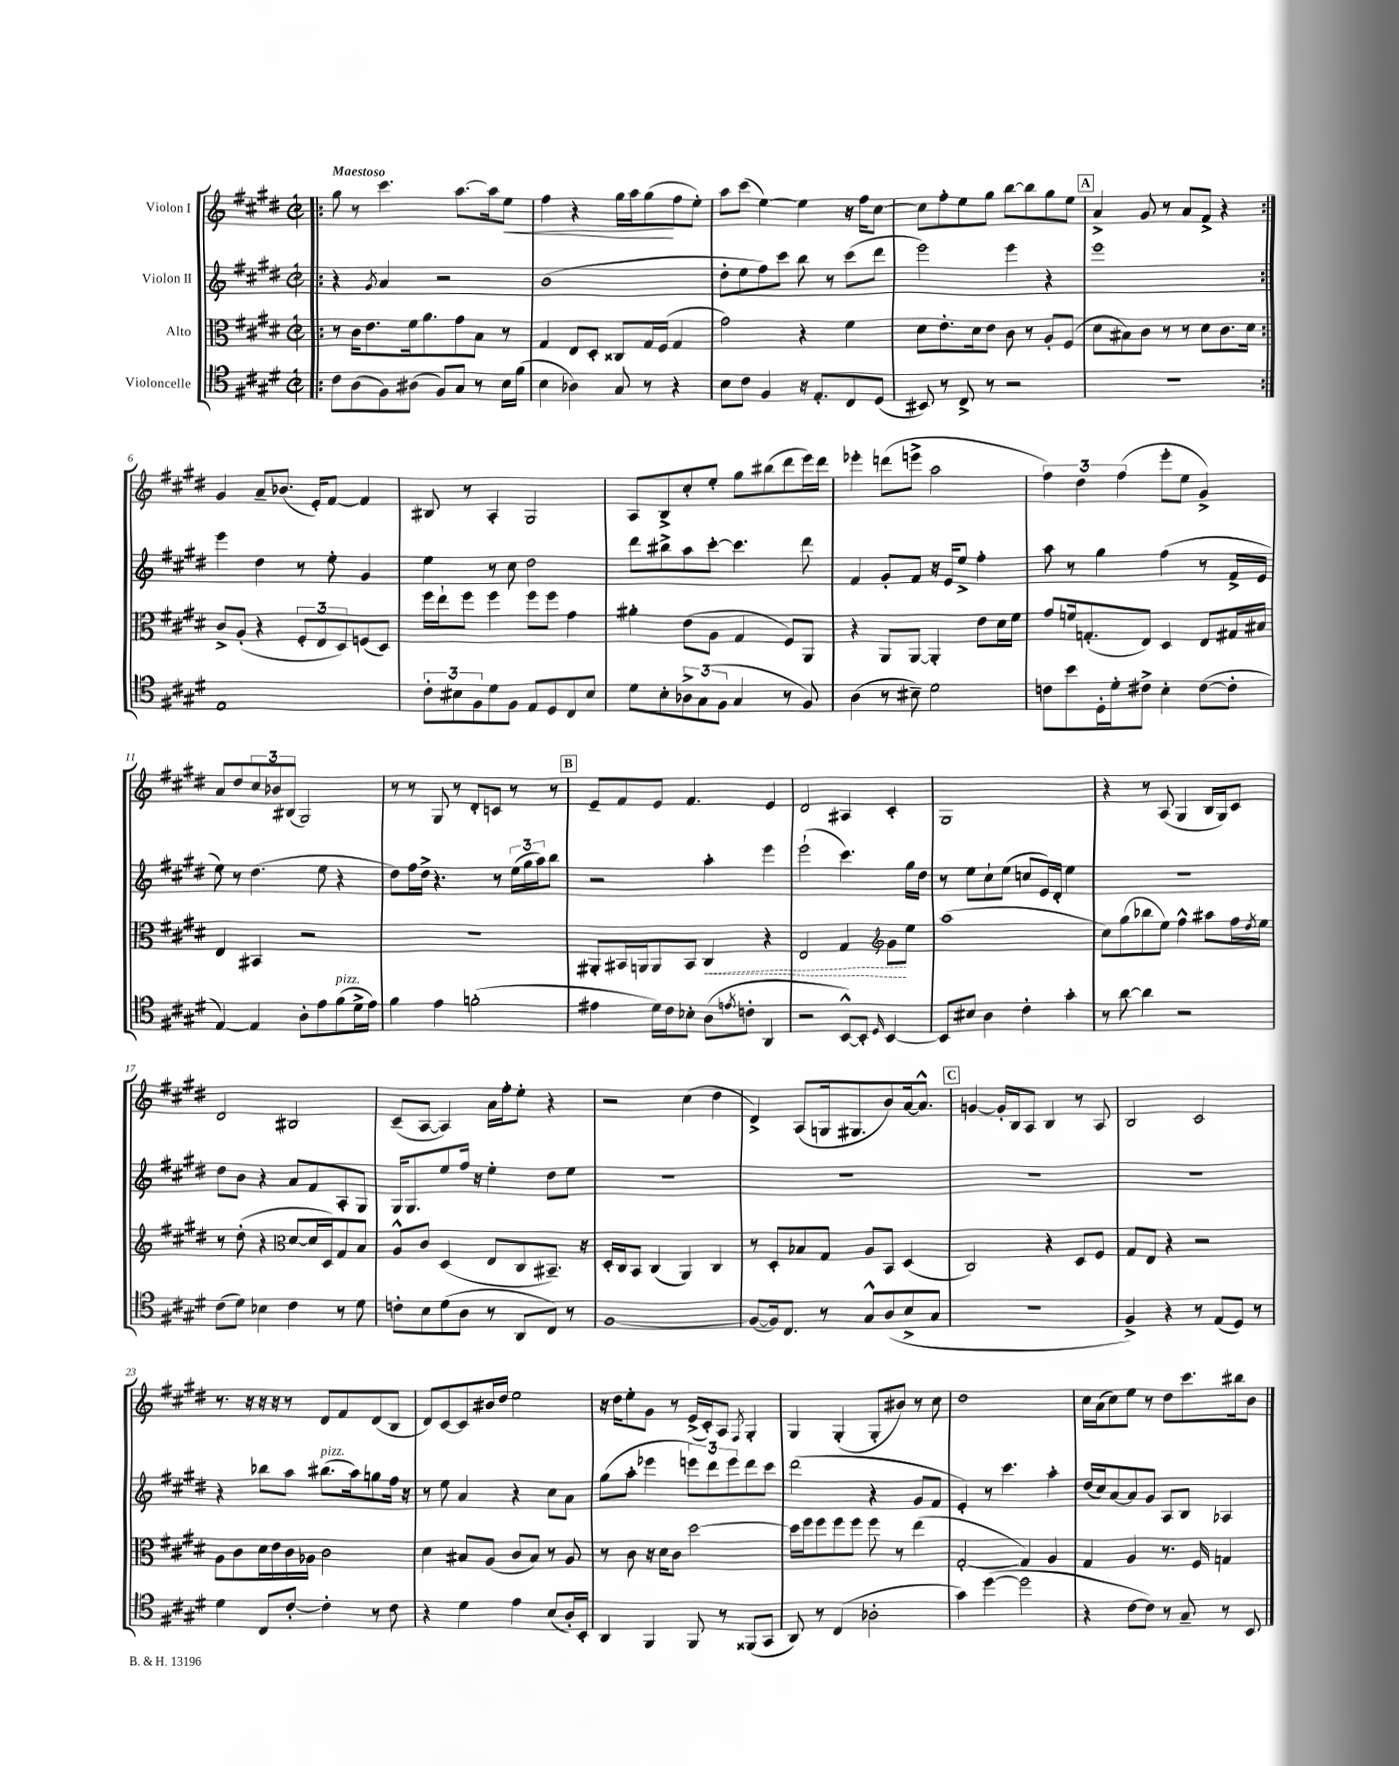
<<
\new StaffGroup <<
\new Staff = "s0" \with { instrumentName = "Violon I" } {
    \clef treble \key e \major \defaultTimeSignature \time 2/2 \tempo "Maestoso"
    \repeat volta 2 { \bar ".|:" gis''8 r8 cis'''4. a''8.~ a''16 e''8\< |
    fis''4 r4 gis''16 a''16 gis''8\!( fis''8 e''8-.) |
    a''8 cis'''8( e''4~) e''4 r16 fis''16 cis''8~ |
    cis''8 fis''8-. e''8 gis''8 b''8~ b''8 gis''8 e''8 |
    \mark \markup { \box "A" } a'4-> gis'8 r8 a'8 fis'8-> r4 | }
    gis'4 a'8-- bes'8.( e'16-.) fis'8~ fis'4 |
    bis8 r8 a4-. gis2 |
    a8 b8-> cis''8-. e''8-. gis''8 bis''8( dis'''8 e'''16) dis'''16 |
    ees'''4-. d'''8( e'''8-> a''2 |
    \tuplet 3/2 { fis''4) dis''4 fis''4( } e'''8-. e''8 gis'4->) |
    a'8 dis''8 \tuplet 3/2 { cis''8 bes'8 bis8( } gis2) |
    r8 r8 gis8 r8 dis'8-. c'8 r8 r8 |
    \mark \markup { \box "B" } e'8-- fis'8 e'8 fis'4. e'4 |
    dis'2 ais4 cis'4-. |
    gis1 |
    r4 r8 a8( gis4 b16 gis16) cis'8 |
    dis'2 bis2 |
    cis'8--( a8~ a4) a'16 fis''16-. e''8-. r4 |
    r2 cis''4( dis''4 |
    dis'4->) a8( g16 gis8. b'8) a'16~ a'8.-^ |
    \mark \markup { \box "C" } g'4~ g'16-. b16 a8 b4 r8 a8 |
    b2 cis'2 |
    r8. r16 r16 r16 r8 dis'8 fis'8 dis'8( b8 |
    dis'8) cis'8~ cis'8 bis'16 dis''16 e''2 |
    r16 dis''16 e''8-. gis'8 r8 e'16->( cis'16-.) a8 \acciaccatura { fis8 } gis4-. |
    gis4 gis4-.( gis8-. bis'8) r8 cis''8 |
    dis''1 |
    cis''16 a'16( cis''8) e''8 r8 dis''8 cis'''8. bis''16 b'8 \bar "|." |
}
\new Staff = "s1" \with { instrumentName = "Violon II" } {
    \clef treble \key e \major \defaultTimeSignature \time 2/2
    \repeat volta 2 { \bar ".|:" r4 \acciaccatura { gis'8 } a'4 r2 |
    b'1( |
    dis''8-. e''8 fis''8) cis'''8 b''8 r8 cis'''8( dis'''8 |
    e'''2) e'''4 r4 |
    \mark \markup { \box "A" } e'''1 | }
    e'''4 dis''4 r8 e''8-. gis'4 |
    e''4 r8 cis''8 dis''2 |
    dis'''8 bis''8-> a''8 cis'''8~-. cis'''4. dis'''8 |
    fis'4 gis'8-. fis'8 r16 e'16 e''8-> fis''4-. |
    a''8 r8 gis''4 fis''4( r8 fis'16-> e'16 |
    e''8) r8 dis''4.( e''8 r4 |
    dis''8) fis''16 dis''16-> r4. r8 \tuplet 3/2 { e''16( gis''16 a''16) } b''8 |
    \mark \markup { \box "B" } r2 a''4-. e'''4 |
    e'''2-!( cis'''4.) gis''16 dis''16 |
    r8 e''8 cis''8-! e''8( c''8 e'16) dis'16-. e''4 |
    R1 |
    dis''8 b'8 r4 a'8 fis'8 a8-. gis8 |
    gis16 gis8. e''8 fis''16 r16 e''4-. dis''8 e''8 |
    R1 |
    R1 |
    \mark \markup { \box "C" } R1 |
    R1 |
    r4 bes''8 a''8 bis''8.^\markup { \italic "pizz." }( a''16) g''8 fis''16 r16 |
    r8 e''8 a'4 r4 cis''8 a'8 |
    gis''8( a''8-. ees'''4 \tuplet 3/2 { e'''8) dis'''8 e'''8 } dis'''8 cis'''8 |
    dis'''2( r4 gis'8 fis'8 |
    e'4-.) r8 cis'''4. a''4-. |
    dis''16( cis''16) a'8~ a'8 gis'8 a8 b8 aes4 \bar "|." |
}
\new Staff = "s2" \with { instrumentName = "Alto" } {
    \clef alto \key e \major \defaultTimeSignature \time 2/2
    \repeat volta 2 { \bar ".|:" r8 cis'16 e'8. fis'16 a'8. gis'8 b8 r8 |
    gis4 e8 dis8-. cisis8 gis16 fis16( gis4 |
    gis'2) r4 fis'4 |
    dis'8 e'8.-. dis'16 e'8 cis'8 r8 a8-. fis8( |
    \mark \markup { \box "A" } dis'8 bis8) cis'8 r8 r8 dis'8 cis'8. dis'16 | }
    cis'8-> a8-.( r4 \tuplet 3/2 { fis8-. e8 dis8) } f8( dis8) |
    fis''16 e''16-! fis''8 fis''4 fis''8 fis''8 gis'4 |
    ais'4-. e'8( a8 gis4 fis8) a,8 |
    r4 a,8 a,8~ a,4-. e'8 dis'16 fis'16 |
    gis'8 f'16 g8.-.( e8) dis4 e8 gis16 bis16 |
    e4 bis,4 r2 |
    R1 |
    \mark \markup { \box "B" } ais,8-. bis,16 a,16 a,8 bis,8 \once \override Hairpin.style = #'dashed-line cis4\< r4 |
    e2 gis4 \clef treble gis'8\! e''8 |
    a''1( |
    cis''8) gis''8( bes''8 e''8) fis''4-^ ais''8 fis''16 \acciaccatura { dis''8 } e''16 |
    r8 dis''8-.( r4 \clef alto dis'8~ dis'16 dis16) gis8 b8 |
    a8-^ cis'8 dis4( e8 cis8 bis,8.--) r16 |
    dis16-. cis16 b,8 cis4( a,4) cis4 |
    r8 dis8-. bes8 gis8 a8 b,8 dis4( |
    \mark \markup { \box "C" } cis2) r4 dis8 fis8 |
    gis8 e8 r4 r2 |
    a8 cis'8 dis'16 e'16 cis'16 aes16 cis'2 |
    dis'4 bis8 a8( cis'8 bis8) r8 a8 |
    r8 cis'8 r16 dis'16 cis'8 dis''2~ |
    dis''16 fis''16 fis''8 fis''8 fis''8 fis''8 r8 e''4( |
    gis2~-. gis4) a4 |
    gis4 a4 r8. fis16 g4 \bar "|." |
}
\new Staff = "s3" \with { instrumentName = "Violoncelle" } {
    \clef tenor \key e \major \defaultTimeSignature \time 2/2
    \repeat volta 2 { \bar ".|:" cis'8 a8( fis8) ais8( fis8) gis8 r8 b16 fis'16( |
    b4 aes4) gis8 r8 r4 |
    b8 cis'8 fis4 r16 e8.-. cis8 dis8( |
    bis,8) r8 cis8-> r8 r2 |
    \mark \markup { \box "A" } R1 | }
    e1 |
    \tuplet 3/2 { cis'8-. bis8 fis8 } dis'8 fis8 e8 dis8 cis8 bis8 |
    dis'8 b8-. \tuplet 3/2 { aes8-> gis8( fis8 } gis4 r8 fis8) |
    a4( r8 bis8--) dis'2 |
    c'8 b'8 dis16-. dis'16-. cis'8-> b4-. cis'8~( cis'8-. |
    e4~) e4 a8-. e'8 fis'8^\markup { \italic "pizz." }( dis'16-> e'16) |
    fis'4 e'4 f'2-.( |
    \mark \markup { \box "B" } eis'4 dis'16) cis'16 bes8-. a8( \acciaccatura { e'8 } c'8-. a,4 |
    r2 b,8~-^) b,8-. \grace { dis16 } b,4~ |
    b,8 bis8 a4 cis'4-. gis'4-. |
    r8 a'8~ a'4 r2 |
    cis'8( dis'8) bes4 cis'4 r8 dis'8 |
    c'8-. b8 dis'8( a8 r8 a,8 cis8) r8 |
    fis1~ |
    fis8~( fis16) cis8. r8 gis8-^ a8( b8-> gis8 |
    \mark \markup { \box "C" } r1 |
    fis4->) r4 r8 e8( dis8) r8 |
    dis'4 cis8 cis'8~-. cis'4-. r8 cis'8 |
    r4 dis'4 e'4 b8( a16-.) b,16-. |
    a,4 fis,4 fis,8 r8 fisis,8( gis,8 |
    a,8) r8 cis4( aes2-. |
    gis'4) dis''4~( dis''2 |
    r4 cis'8~ cis'8) r8 gis8-- r8 b,8 \bar "|." |
}
>>
>>
